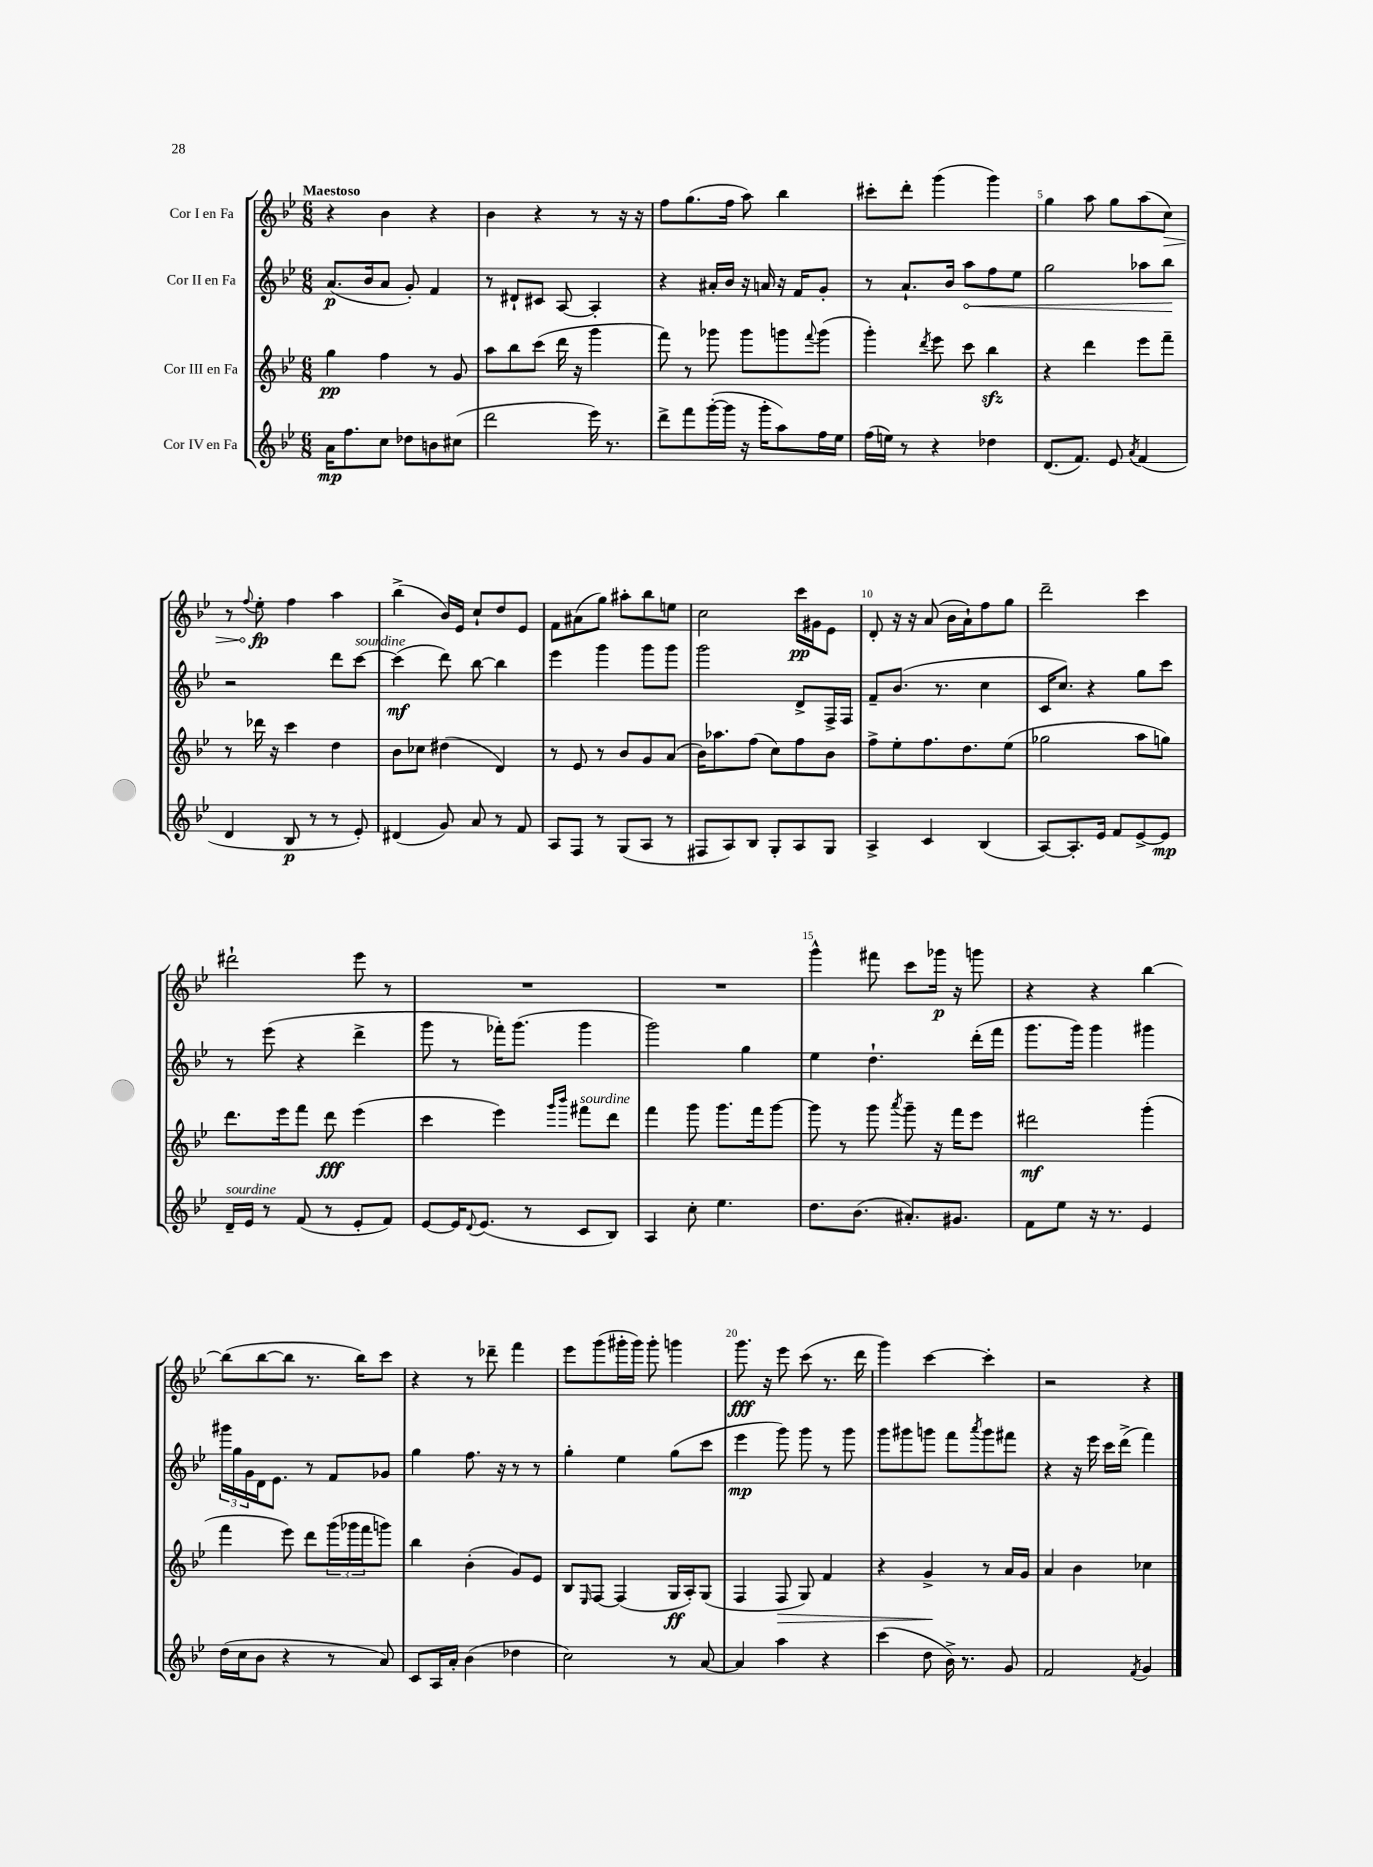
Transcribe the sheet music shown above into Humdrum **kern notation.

**kern	**kern	**kern	**kern
*staff4	*staff3	*staff2	*staff1
*clefG2	*clefG2	*clefG2	*clefG2
*k[b-e-]	*k[b-e-]	*k[b-e-]	*k[b-e-]
*M6/8	*M6/8	*M6/8	*M6/8
16a	4gg	(8.a	4r
8.ff	.	.	.
.	.	16b-	.
8cc	4ff	8a	4b-
8dd-	.	8g')	.
8b	8r	4f	4r
(8cc#	8g	.	.
=	=	=	=
2ddd	8aa	8r	4b-
.	8bb-	8d#`	.
.	(8ccc	8c#	4r
.	16ddd	[8A	.
.	16r	.	.
16eee-)	4ggg	4A']	8r
8.r	.	.	.
.	.	.	16r
.	.	.	16r
=	=	=	=
8ddd^	8fff)	4r	8ff
8fff	8r	.	(8.gg
([16ggg'	8ggg-	16a#'	.
16ggg]	.	16b-	16ff
16r	8ggg-	16r	8aa)
16ggg'	.	16a	.
8aa)	8ggg	16r	4bb-
.	.	16f	.
.	8qqfff	.	.
16ff	(8ggg	8g'	.
16ee-	.	.	.
=	=	=	=
(16ff	4ggg')	8r	8ccc#'
16ee)	.	.	.
8r	.	8.a`	8ddd'
.	8qddd	.	.
4r	8eee-	.	(4ggg
.	.	16b-	.
.	8ccc	8aa	.
4dd-	4bb-	8ff	4ggg)
.	.	8ee-	.
=	=	=	=
(8.d	4r	2gg	4gg
8.f)	.	.	.
.	4ddd	.	8aa
8e-	.	.	8gg
8qa	.	.	.
(4f	8eee-	8aa-	(8aa
.	8fff~	8bb-	8cc)
=	=	=	=
4d	8r	2r	8r
.	.	.	8qqff
.	16ddd-	.	8ee-'
.	16r	.	.
8B-	4ccc	.	4ff
8r	.	.	.
8r	4dd	8ddd	4aa
8e-')	.	[8ccc	.
=	=	=	=
(4d#	8b-	(4ccc]	(4bb-^
.	8cc-	.	.
8g)	(4dd#	8ddd)	16b-)
.	.	.	16e-
8a	.	[8bb-	8cc`
8r	4d)	4bb-]	8dd
8f	.	.	8e-
=	=	=	=
8A	8r	4eee-	8f
8F	8e-	.	(8a#
8r	8r	4ggg	8gg)
(8G	8b-	.	8aa#'
8A	8g	8ggg	8bb-
8r	(8a	8ggg	8ee
=	=	=	=
8F#	16b-)	2ggg	2cc
.	8.aa-	.	.
8A)	.	.	.
8B-	(8ff	.	.
8G'	8cc)	.	.
8A	8ff	8d^	16ccc
.	.	.	16g#
8G	8b-	16F^	8e-
.	.	16F	.
=	=	=	=
4A^	8ff^	8f~	8d'
.	8ee-'	(8.b-	16r
.	.	.	16r
4c	8.ff	.	(8a
.	.	8.r	.
.	.	.	16b-
.	8.dd	.	16a`)
(4B-	.	4cc	8ff
.	(8ee-	.	8gg
=	=	=	=
[8A)	2gg-	16c	2ddd~
.	.	8.cc)	.
8.A']	.	.	.
.	.	4r	.
16e-	.	.	.
8f	.	.	.
[8e-^	8aa	8gg	4ccc
8e-]	8gg)	8ccc	.
=	=	=	=
16d~	8.ddd	8r	2ddd#`
16e-	.	.	.
8r	.	(8eee-	.
.	16eee-	.	.
(8f	8fff	4r	.
8r	8ddd	.	.
8e-'	(4eee-	4ddd^	8eee-
8f)	.	.	8r
=	=	=	=
[8e-	4ccc	8ggg	2.r
16e-]	.	8r	.
8qqd	.	.	.
(8.e-	.	.	.
.	4eee-)	16fff-')	.
.	.	(8.ggg	.
8r	.	.	.
.	16qqggg	.	.
.	16qqbbb-	.	.
8c	8fff#	4ggg	.
8B-)	8ddd	.	.
=	=	=	=
4A	4fff	2ggg)	2.r
8cc'	8ggg	.	.
4.ee-	8.ggg	.	.
.	.	4gg	.
.	16fff	.	.
.	[8ggg	.	.
=	=	=	=
8.dd	8ggg]	4ee-	4ggg^^
.	8r	.	.
(8.b-	.	.	.
.	8ggg	4.dd`	8fff#
.	8qaaa	.	.
8.a#')	8ggg~	.	8ccc
.	16r	.	16ggg-
8.g#	16fff	.	16r
.	8eee-	(16ddd'	8ggg
.	.	16fff	.
=	=	=	=
8f	2ddd#	8.ggg	4r
8ee-	.	.	.
.	.	16ggg)	.
16r	.	4ggg	4r
8.r	.	.	.
4e-	(4ggg'	4ggg#	[4bb-
=	=	=	=
(16dd	4fff	24ggg#	(8bb-]
.	.	24gg	.
16cc	.	.	.
.	.	24g	.
8b-	.	16d	[8bb-
.	.	8.e-	.
4r	8eee-)	.	8bb-]
.	8ddd	8r	8.r
8r	(24ggg	8f	.
.	24ggg-	.	.
.	.	.	16bb-)
.	24fff	.	.
8a)	8ggg)	8g-	8ccc
=	=	=	=
8c	4bb-	4gg	4r
16A	.	.	.
16a'	.	.	.
(4b-	(4b-'	8.ff	8r
.	.	.	8ddd-~
.	.	16r	.
4dd-	8g)	8r	4fff
.	8e-	8r	.
=	=	=	=
2cc)	8B-	4gg'	8eee-
.	16qqE-	.	.
.	[8F	.	(8ggg
.	(4F]	4ee-	16ggg#'
.	.	.	16ggg#)
.	.	.	8ggg#'
8r	16G	(8gg	4ggg
.	16A')	.	.
[8a	(8G	8ccc	.
=	=	=	=
4a]	4F	4eee-	8.ggg
.	.	.	16r
4aa	8F	8ggg)	8eee-
.	8G)	8ggg	(8ccc
4r	4f	8r	8.r
.	.	8ggg	.
.	.	.	16ddd
=	=	=	=
(4ccc	4r	8ggg	4ggg)
.	.	8ggg#	.
8dd	4g^	8ggg	[4ccc
16b-^)	.	8fff	.
8.r	.	.	.
.	.	8qaaa	.
.	8r	8ggg	4ccc']
8g	16a	8fff#	.
.	16g	.	.
=	=	=	=
2f	4a	4r	2r
.	4b-	16r	.
.	.	16eee-	.
.	.	16ccc	.
.	.	(16ddd^	.
8qf	.	.	.
4g	4cc-	4fff)	4r
==	==	==	==
*-	*-	*-	*-
